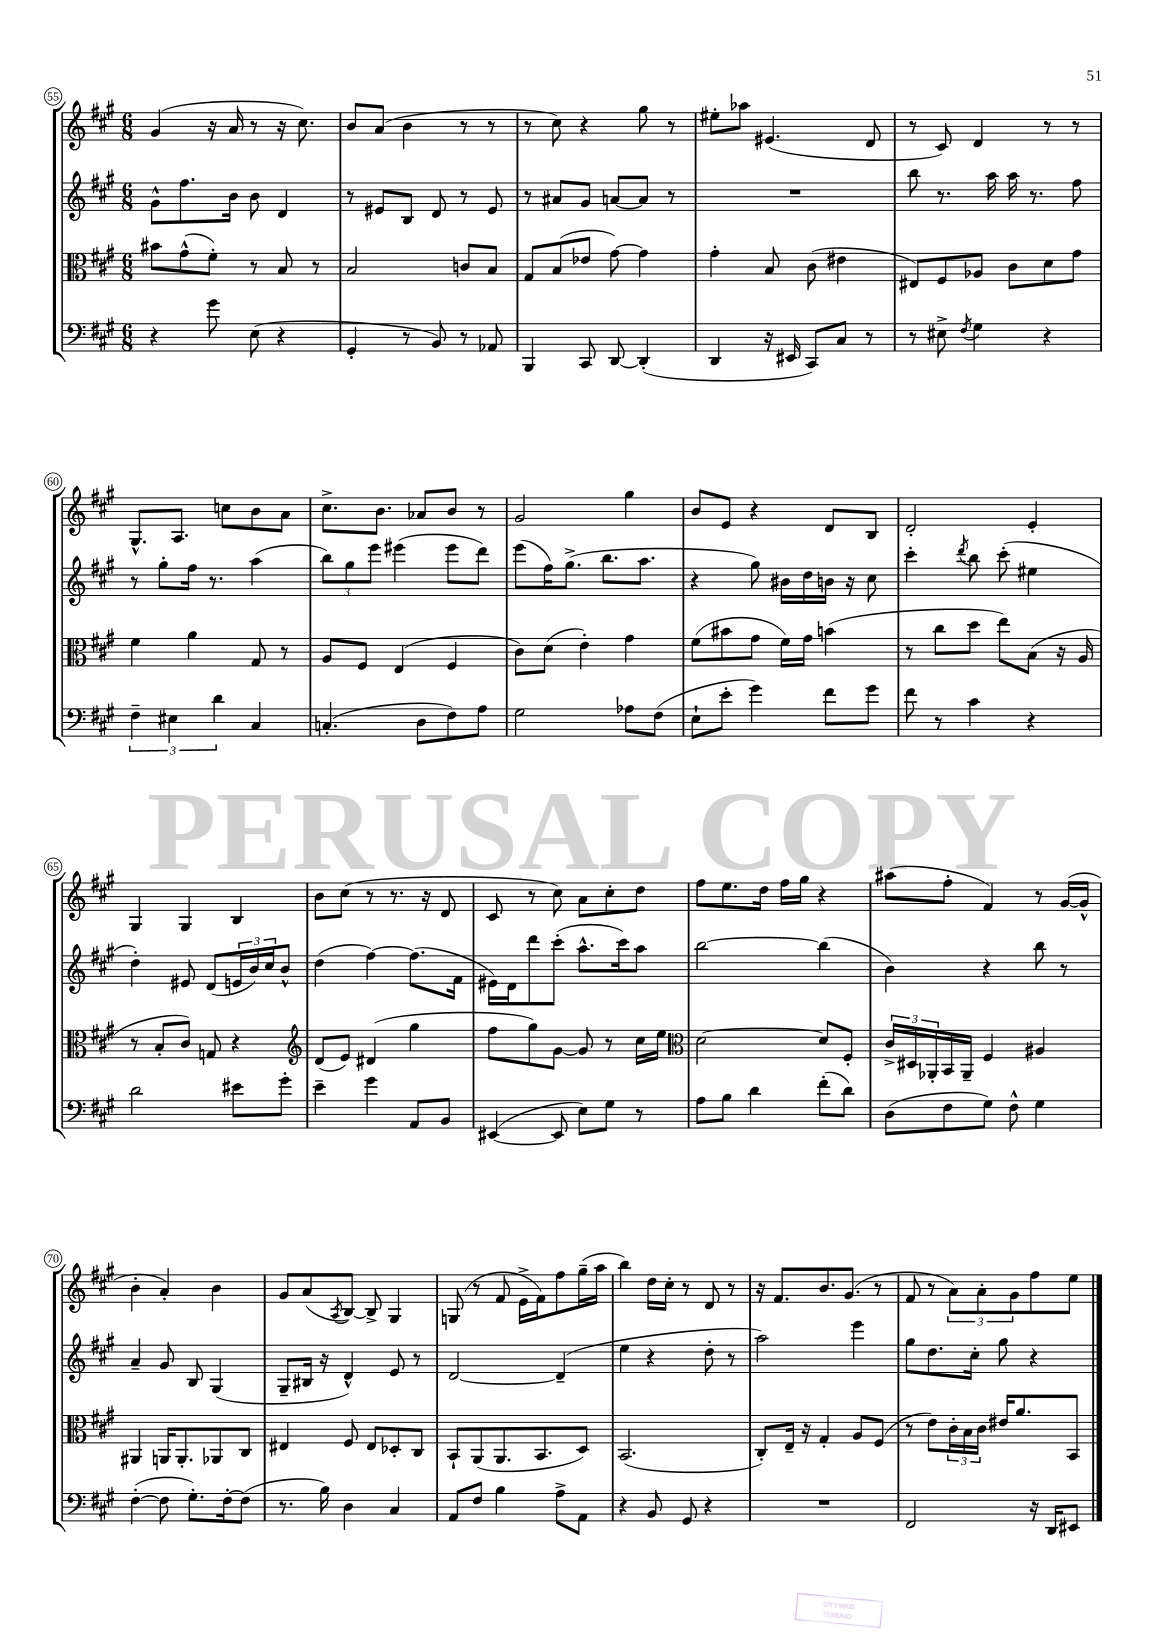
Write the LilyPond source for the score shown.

<<
\new StaffGroup <<
\new Staff = "s0" {
    \clef treble \key a \major \numericTimeSignature \time 6/8
    gis'4( r16 a'16 r8 r16 cis''8.) |
    b'8 a'8( b'4 r8 r8 |
    r8 cis''8) r4 gis''8 r8 |
    eis''8-. aes''8 eis'4.( d'8 |
    r8 cis'8) d'4 r8 r8 |
    gis8.-^ a8. c''8 b'8 a'8 |
    cis''8.-> b'8. aes'8 b'8 r8 |
    gis'2 gis''4 |
    b'8 e'8 r4 d'8 b8 |
    d'2-. e'4-. |
    gis4 gis4 b4 |
    b'8 cis''8( r8 r8. r16 d'8 |
    cis'8 r8 cis''8) a'8 cis''8-. d''8 |
    fis''8 e''8. d''16 fis''16 gis''16 r4 |
    ais''8( fis''8-. fis'4) r8 gis'16~( gis'16-^ |
    b'4-. a'4-.) b'4 |
    gis'8 a'8( \acciaccatura { a8 } b8~) b8-> gis4 |
    g8( r8 fis'8 e'16-> fis'16) fis''8 gis''16--( a''16 |
    b''4) d''16 cis''16-. r8 d'8 r8 |
    r16 fis'8. b'8. gis'8.( r8 |
    fis'8 r8 \tuplet 3/2 { a'8) a'8-. gis'8 } fis''8 e''8 \bar "|." |
}
\new Staff = "s1" {
    \clef treble \key a \major \numericTimeSignature \time 6/8
    gis'8-^ fis''8. b'16 b'8 d'4 |
    r8 eis'8 b8 d'8 r8 eis'8 |
    r8 ais'8 gis'8 a'8~ a'8 r8 |
    R2. |
    b''8 r8. a''16 a''16 r8. fis''8 |
    r8 gis''8-. fis''16 r8. a''4( |
    \tuplet 3/2 { b''8) gis''8 e'''8 } eis'''4( eis'''8 d'''8) |
    e'''8( fis''16) gis''8.->( b''8. a''8. |
    r4 gis''8) bis'16 d''16 b'16 r16 cis''8 |
    cis'''4-. \acciaccatura { d'''8 } b''8 cis'''8-.( eis''4 |
    d''4-.) eis'8 d'8( \tuplet 3/2 { e'16 b'16) cis''16 } b'8-^ |
    d''4( fis''4~) fis''8.( fis'16 |
    eis'16) d'16 d'''8 cis'''8-.( a''8.-^ cis'''16) a''8 |
    b''2~ b''4( |
    b'4) r4 b''8 r8 |
    a'4-- gis'8 b8 gis4( |
    gis8-- bis16 r16 d'4-^) e'8 r8 |
    d'2~ d'4--( |
    e''4 r4 d''8-. r8 |
    a''2) e'''4 |
    gis''8 d''8. cis''16-. gis''8 r4 \bar "|." |
}
\new Staff = "s2" {
    \clef alto \key a \major \numericTimeSignature \time 6/8
    bis'8 gis'8-^( fis'8-.) r8 b8 r8 |
    b2 c'8 b8 |
    gis8 b8( ees'8 gis'8~) gis'4 |
    gis'4-. b8 cis'8( eis'4 |
    eis8) fis8 aes8 cis'8 d'8 gis'8 |
    fis'4 a'4 gis8 r8 |
    a8 fis8 e4( fis4 |
    cis'8) d'8( e'4-.) gis'4 |
    fis'8( bis'8 gis'8 fis'16) gis'16 b'4( |
    r8 cis''8 d''8 e''8) b8( r16 a16 |
    r8 b8-. cis'8) g8 r4 |
    \clef treble d'8( e'8) dis'4( gis''4 |
    fis''8 gis''8) gis'8~ gis'8 r8 cis''16 e''16 |
    \clef alto d'2~ d'8 fis8-. |
    \tuplet 3/2 { cis'16-> dis16 aes,16-. } b,16 aes,16-- fis4 ais4 |
    ais,4 a,16 a,8.-. aes,8 cis8 |
    eis4 fis8 eis8 des8-. cis8 |
    b,8-! a,8( a,8. b,8. d8) |
    b,2.( |
    cis8-.) e16-- r16 gis4-. a8 fis8( |
    r8 e'8) \tuplet 3/2 { cis'16-. b16 cis'16 } eis'16 a'8. b,8 \bar "|." |
}
\new Staff = "s3" {
    \clef bass \key a \major \numericTimeSignature \time 6/8
    r4 gis'8 e8( r4 |
    gis,4-. r8 b,8) r8 aes,8 |
    b,,4 cis,8 d,8~ d,4-.( |
    d,4 r16 eis,16 cis,8) cis8 r8 |
    r8 eis8-> \acciaccatura { fis8 } gis4 r4 |
    \tuplet 3/2 { fis4-- eis4 d'4 } cis4 |
    c4.-.( d8 fis8) a8 |
    gis2 aes8 fis8( |
    e8-! e'8-. gis'4) fis'8 gis'8 |
    fis'8 r8 cis'4 r4 |
    d'2 eis'8 gis'8-. |
    e'4-- gis'4 a,8 b,8 |
    eis,4~( eis,8 e8) gis8 r8 |
    a8 b8 d'4 fis'8-.( d'8) |
    d8( fis8 gis8) fis8-^ gis4 |
    fis4~-.( fis8 gis8.-.) fis16~-. fis8( |
    r8. b16) d4 cis4 |
    a,8 fis8 b4 a8-> a,8 |
    r4 b,8 gis,8 r4 |
    R2. |
    fis,2 r16 d,16 eis,8 \bar "|." |
}
>>
>>
\layout { \context { \Score currentBarNumber = #55 \override BarNumber.stencil = #(make-stencil-circler 0.1 0.3 ly:text-interface::print) } }
